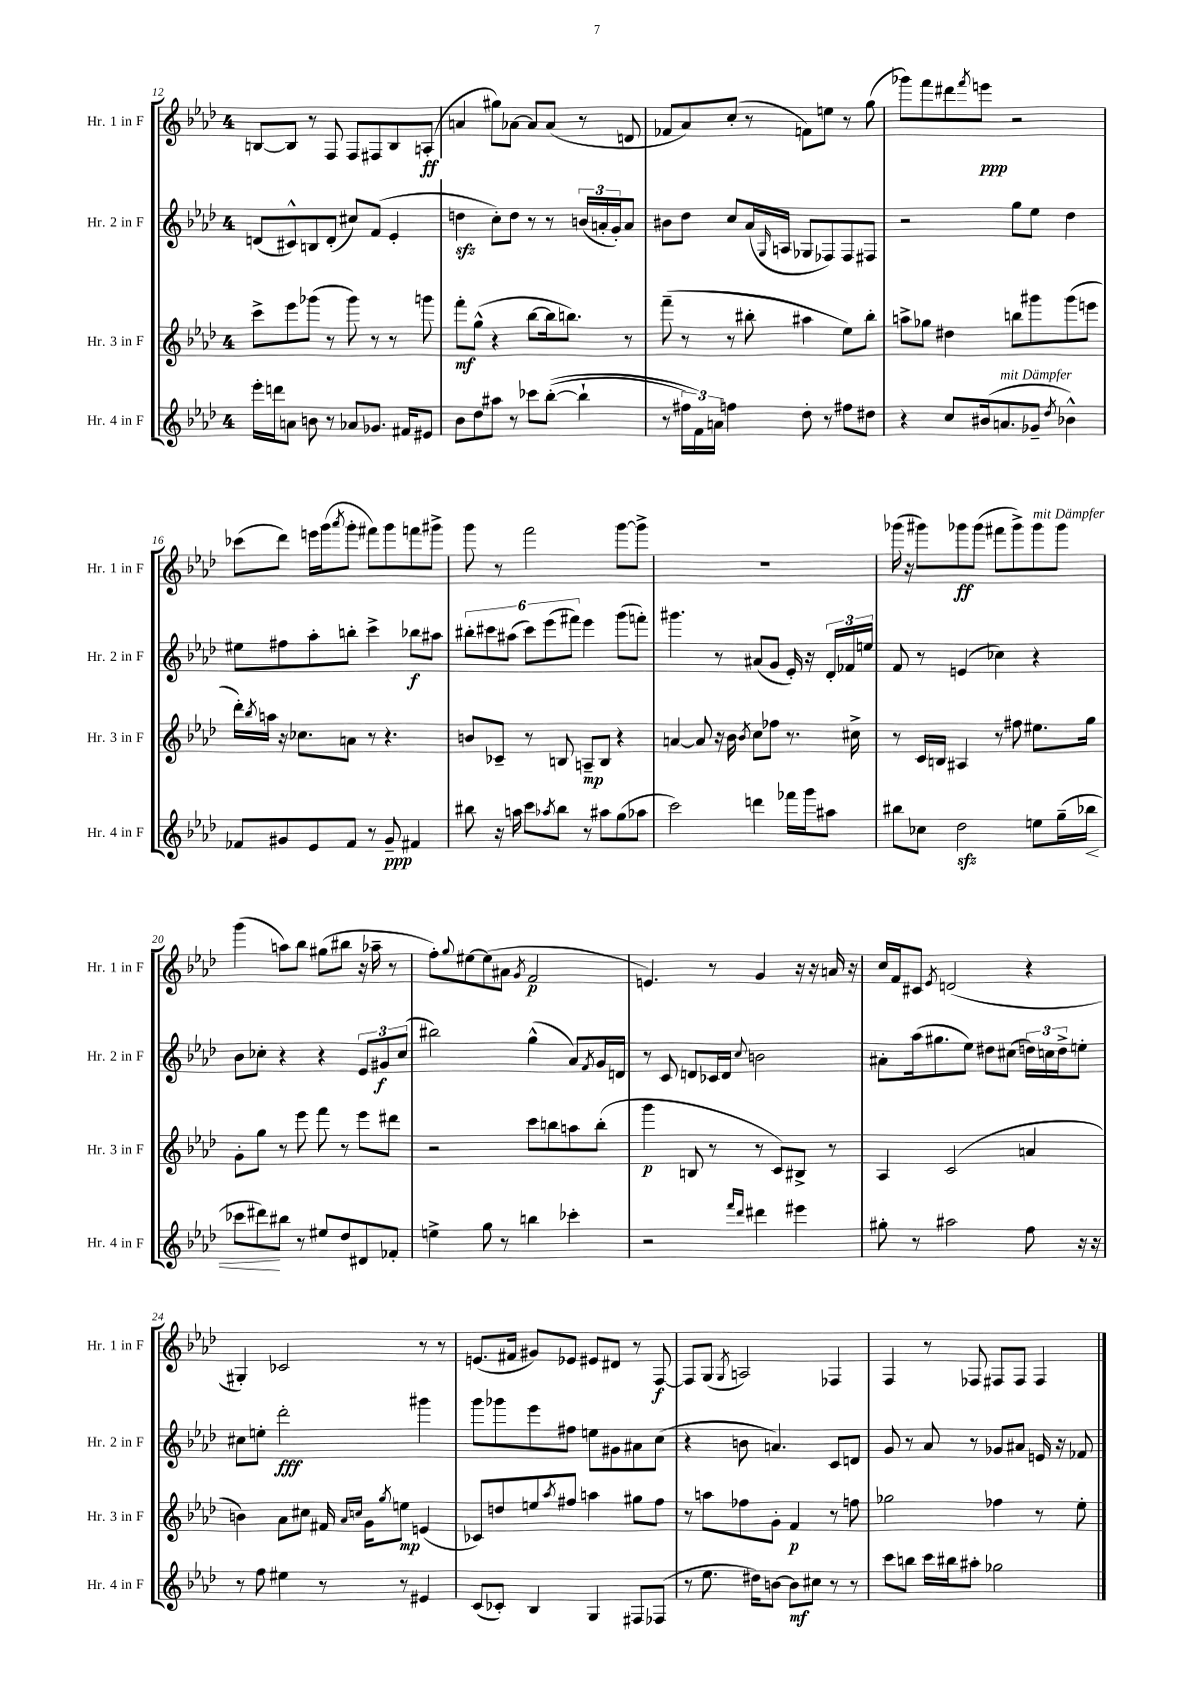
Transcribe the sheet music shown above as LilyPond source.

<<
\new StaffGroup <<
\new Staff = "s0" \with { instrumentName = "Hr. 1 in F" shortInstrumentName = "Hr. 1 in F" } {
    \clef treble \key aes \major \once \override Staff.TimeSignature.style = #'single-digit \time 4/4
    b8~ b8 r8 f8 f8 fis8 b8 a8-.\ff( |
    a'4 gis''8) aes'8~ aes'8 aes'8( r8 d'8 |
    fes'8 aes'8) c''8-.( r8 f'8) e''8 r8 g''8( |
    ges'''8) f'''8 dis'''8 \acciaccatura { f'''8 } e'''8\ppp r2 |
    ces'''8( des'''8) e'''16 g'''16( \acciaccatura { aes'''8 } g'''8-. fis'''8) g'''8 f'''8 gis'''8-> |
    g'''8 r8 f'''2 g'''8~ g'''8-> |
    R1 |
    ges'''16( r16 gis'''8) ges'''8\ff ges'''8( fis'''8 ges'''8->) ges'''8^\markup { \italic "mit Dämpfer" } ges'''8 |
    g'''4( a''8) bes''8 gis''8( bis''8 r16 aes''16-- r8 |
    f''8-.) \appoggiatura { g''8 } eis''8~ eis''8( ais'8 \acciaccatura { g'8 } f'2\p |
    e'4.) r8 g'4 r16 r16 a'16 r16 |
    c''16 f'16 cis'8 \acciaccatura { ees'8 } d'2( r4 |
    gis4-.) ces'2 r8 r8 |
    e'8.( fis'16 gis'8) ees'8 eis'8 dis'8 r8 f8~\f |
    f8 g8( \acciaccatura { g8 } a2) fes4 |
    f4 r8 fes8 fis8 fis8 fis4 \bar "|." |
}
\new Staff = "s1" \with { instrumentName = "Hr. 2 in F" shortInstrumentName = "Hr. 2 in F" } {
    \clef treble \key aes \major \once \override Staff.TimeSignature.style = #'single-digit \time 4/4
    d'8( cis'8-^) b8 d'8-.( cis''8) f'8( ees'4-. |
    d''4\sfz c''8-.) d''8 r8 r8 \tuplet 3/2 { b'16( a'16-. g'16-.) } a'8 |
    bis'8 des''8 c''8 aes'16( \grace { g16 } a16 ges8 fes8) fes8 fis8 |
    r2 g''8 ees''8 des''4 |
    eis''8 fis''8 aes''8-. b''8-. c'''4-> bes''8\f ais''8 |
    \tuplet 6/4 { bis''8-. cis'''8 ais''8( cis'''8) ees'''8( fis'''8) } ees'''4 g'''8( f'''8-.) |
    gis'''4. r8 ais'8( g'8 ees'16-.) r16 \tuplet 3/2 { des'16-. fes'16 e''16 } |
    f'8 r8 e'4( ces''4) r4 |
    bes'8 ces''8-. r4 r4 \tuplet 3/2 { ees'8 gis'8\f ces''8( } |
    bis''2) g''4-^( aes'8) \acciaccatura { f'8 } g'16 d'16 |
    r8 c'8 d'8 ces'16 d'16 \appoggiatura { c''8 } b'2 |
    ais'8-. aes''16( gis''8. ees''8) dis''8 cis''8( \tuplet 3/2 { d''16) c''16 d''16-> } e''8-. |
    cis''8 e''8-. des'''2-.\fff gis'''4 |
    g'''8 ges'''8 ees'''8 fis''8 e''8 gis'8 ais'8 c''8( |
    r4 b'8 a'4.) c'8 d'8 |
    g'8 r8 aes'8 r8 ges'8 ais'8 e'16 r16 fes'8 \bar "|." |
}
\new Staff = "s2" \with { instrumentName = "Hr. 3 in F" shortInstrumentName = "Hr. 3 in F" } {
    \clef treble \key aes \major \once \override Staff.TimeSignature.style = #'single-digit \time 4/4
    c'''8-> ees'''8 ges'''8( r8 ges'''8) r8 r8 g'''8 |
    f'''8-.\mf g''8-^( r4 bes''8~ bes''16 b''8.) r8 |
    f'''8--( r8 r8 bis''8-. ais''4 ees''8) bis''8-. |
    a''8-> ges''8 dis''4 b''8 gis'''8 gis'''8( e'''8 |
    des'''16-.) \acciaccatura { bes''8 } a''16 r16 ces''8. a'8 r8 r4. |
    b'8 ces'8-- r8 b8 a8--\mp b8 r4 |
    a'4~ a'8 r16 bes'16 \acciaccatura { bes'8 } c''8 fes''8 r8. cis''16-> |
    r8 c'16 b16 ais4 r8 fis''8 eis''8. g''16 |
    g'8-. g''8 r8 ees'''8 f'''8 r8 ees'''8 dis'''8 |
    r2 c'''8 b''8 a''8 b''8-.( |
    g'''4\p b8 r8 r8 c'8) bis8-> r8 |
    aes4 c'2( a'4 |
    b'4) aes'8 cis''8 fis'16 \grace { aes'16 c''16 } g'16 \acciaccatura { g''8 } e''8\mp e'4( |
    ces'8) d''8 e''8 \acciaccatura { aes''8 } fis''8 a''4 gis''8 fis''8 |
    r8 a''8 fes''8 g'8-. f'4\p r8 f''8 |
    ges''2 fes''4 r8 ees''8-. \bar "|." |
}
\new Staff = "s3" \with { instrumentName = "Hr. 4 in F" shortInstrumentName = "Hr. 4 in F" } {
    \clef treble \key aes \major \once \override Staff.TimeSignature.style = #'single-digit \time 4/4
    ees'''16-. d'''16 a'8 b'8 r8 aes'8 ges'8. fis'16 eis'8 |
    bes'8 des''8 ais''8 r8 ces'''8 bes''8~-.(\( bes''4-! |
    r8 \tuplet 3/2 { fis''16) f'16\) a'16 } f''4 des''8-. r8 fis''8 dis''8 |
    r4 c''8 bis'16( a'8.^\markup { \italic "mit Dämpfer" } ges'8-- \acciaccatura { des''8 } bes'4-^) |
    fes'8 gis'8 ees'8 fes'8 r8 gis'8--\ppp fis'4 |
    bis''8 r16 a''16 c'''8 \acciaccatura { aes''8 } bis''8 r8 ais''8 g''8( aes''8 |
    c'''2) d'''4 fes'''16 g'''16 ais''8 |
    bis''8 ces''8 des''2\sfz e''8 g''16--( bes''16\< |
    ces'''8 dis'''8\!) bis''8 r8 eis''8 des''8 dis'8 fes'8-. |
    e''4-> g''8 r8 b''4 ces'''4-. |
    r2 \grace { f'''16 des'''16 } dis'''4 eis'''4 |
    gis''8-. r8 ais''2 f''8 r16 r16 |
    r8 f''8 eis''4 r8 r8 eis'4 |
    c'8( ces'8-.) bes4 g4 fis8 fes8( |
    r8 ees''8. dis''16) b'8~ b'8\mf cis''8 r8 r8 |
    c'''8 b''8 c'''16 bis''16 ais''8-. ges''2 \bar "|." |
}
>>
>>
\layout { \context { \Score currentBarNumber = #12 } }
